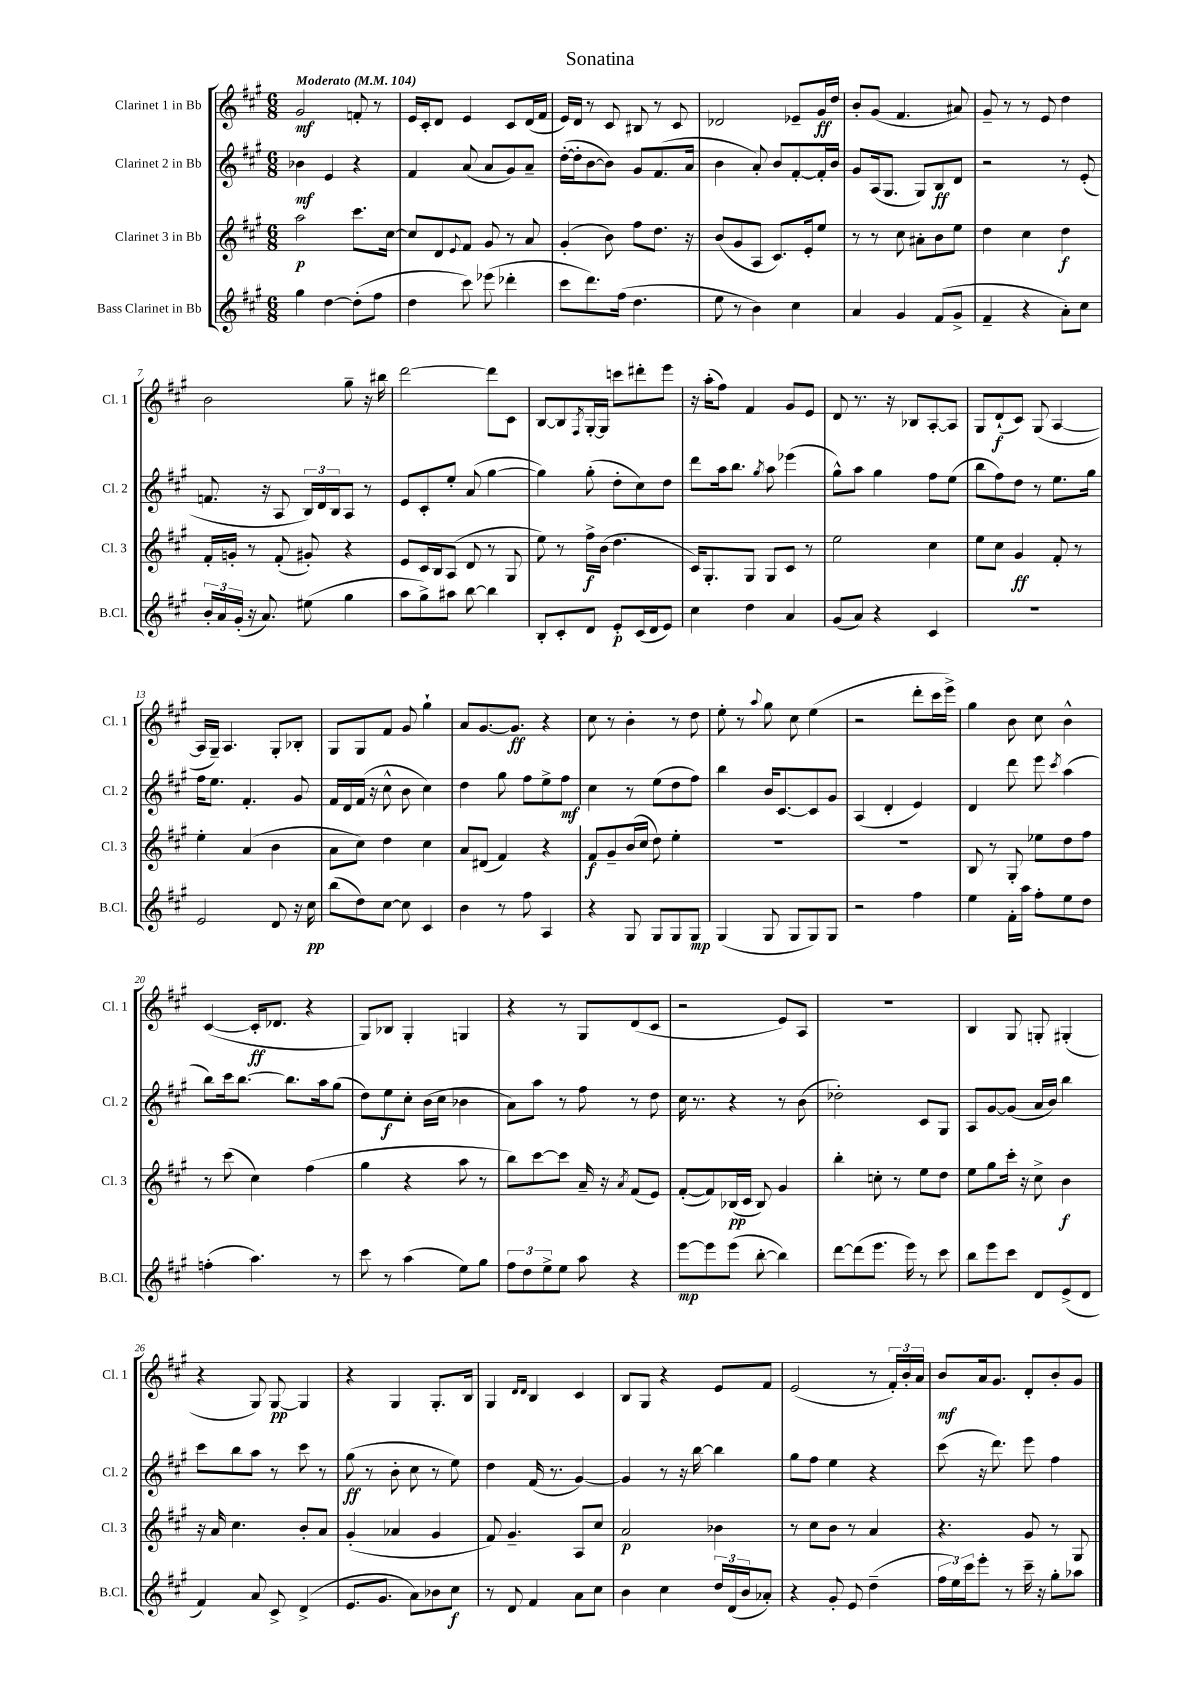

**kern	**kern	**kern	**kern
*staff4	*staff3	*staff2	*staff1
*clefG2	*clefG2	*clefG2	*clefG2
*k[f#c#g#]	*k[f#c#g#]	*k[f#c#g#]	*k[f#c#g#]
*M6/8	*M6/8	*M6/8	*M6/8
*MM104	*MM104	*MM104	*MM104
4gg#\	2aa\	4b-\	2g#/
[4dd\	.	4e/	.
(8dd'\]L	8.ccc#\L	4r	8f'/
8ff#\J	.	.	8r
.	[16cc#\Jk	.	.
=	=	=	=
4dd\	8cc#/]L	4f#/	16e/LL
.	.	.	16c#'/J
.	8d/	.	8d/J
.	8qqe/	.	.
8ccc#\)	8f#/J	(8a/	4e/
(8eee-\	8g#/	8a/L	.
4ddd-'\	8r	8g#/)	8c#/L
.	8a/	8a~/J	(16d/L
.	.	.	16f#/JJ
=	=	=	=
8ccc#\L	(4g#'/	([16dd'\LL	16e/LL)
.	.	16dd'\]J	16d/JJ
8.ddd\)	.	[8b\	8r
.	8b\)	8b\]J)	8c#/
(16ff#\Jk	.	.	.
4.dd\	8ff#\L	8g#/L	8B#/
.	8.dd\J	(8.f#/	8r
.	.	.	8c#/
.	16r	16a/Jk	.
=	=	=	=
8ee\	(8b/L	4b\	2d-/
8r	8g#/	.	.
4b\)	8A/J	8a'/)	.
.	8.c#/L)	8b/L	.
4cc#\	.	[8f#'/	8e-~/L
.	16e'/k	.	.
.	8ee/J	16f#'/]L	16g#/L
.	.	16b/JJ	16dd/JJ
=	=	=	=
4a/	8r	8g#/L	8b'/L
.	8r	(16A/k	(8g#/J
.	.	8.G#/J	.
4g#/	8cc#\	.	4.f#/
.	8a#'\L	8G#/L)	.
(8f#/L	8b\	8B/	.
8g#^/J	8ee\J	8d/J	8a#/)
=	=	=	=
4f#~/	4dd\	2r	8g#~/
.	.	.	8r
4r	4cc#\	.	8r
.	.	.	8e/
8a'\L)	4dd\	8r	4dd\
8cc#\J	.	(8e'/	.
=	=	=	=
24b'/LL	16f#'/LL	8.f/	2b\
24a/	.	.	.
.	16g'/JJ	.	.
(24g#'/JJ	.	.	.
16r	8r	.	.
8.a/)	.	16r	.
.	(8f#'/	8A/	.
(8ee#\	8g#'/)	24B/LL)	.
.	.	24d/	.
.	.	24B/J	.
4gg#\	4r	8A/J	8gg#~\
.	.	8r	16r
.	.	.	16bb#\
=	=	=	=
8aa\L	8e/L	8e/L	[2ddd\
8gg#^\)	16c#/L	8c#'/	.
.	16B/J	.	.
8aa#\J	(8A/J	8ee'/J	.
[8bb\	8d/	(8a/	.
4bb\]	8r	[4gg#\	8ddd\]L
.	8G#/	.	8c#\J
=	=	=	=
8B'/L	8ee\)	4gg#\])	[8B/L
8c#'/	8r	.	8B/]
.	.	.	8qF#/
8d/J	16ff#^\LL	(8gg#'\	[16G#'/L
.	(16b\JJ	.	16G#/]JJ
8e'/L	4.dd\	8dd'\L	8ccc\L
(16c#/L	.	8cc#\)	8ddd#'\
16d/J	.	.	.
8e/J)	.	8dd\J	8eee\J
=	=	=	=
4cc#\	16c#/LK)	8ddd\L	16r
.	8.G#'/	.	(16aa'\LK
.	.	16aa\k	8ff#\J)
.	.	8.bb\J	.
4dd\	8G#/J	.	4f#/
.	.	8qgg#/	.
.	8G#/L	8aa\	.
4a/	8c#/J	(4eee-\	8g#/L
.	8r	.	8e/J
=	=	=	=
(8g#/L	2ee\	8gg#^^\L)	8d/
8a/J)	.	8aa\J	8.r
4r	.	4gg#\	.
.	.	.	16r
.	.	.	8B-/L
4c#/	4cc#\	8ff#\L	[8A'/
.	.	(8ee\J	8A/]J
=	=	=	=
2.r	8ee\L	8bb\L	8G#/L
.	8cc#\J	8ff#\)	(8d`/
.	4g#/	8dd\J	8c#/J)
.	.	8r	(8G#/
.	8f#'/	8.ee\L	[4A/
.	8r	.	.
.	.	16gg#\Jk	.
=	=	=	=
2e/	4ee'\	16ff#\LK	16A/]LL
.	.	8.ee\J	16G#~/JJ)
.	.	.	4.A/
.	(4a/	4.f#'/	.
8d/	4b\	.	8G#'/L
16r	.	8g#/	8B-'/J
16cc#\	.	.	.
=	=	=	=
(8bb\L	8a\L	16f#/LL	8G#/L
.	.	16d/	.
8dd\)	8cc#\J)	(16f#/JJ	8G#/
.	.	16r	.
[8cc#\J	4dd\	8cc#^^\	8f#/J
8cc#\]	.	8b\	8g#/
4c#/	4cc#\	4cc#\)	4gg#`\
=	=	=	=
4b\	8a/L	4dd\	8a/L
.	(8d#/J	.	[8.g#/
8r	4f#/)	8gg#\	.
.	.	.	8.g#/]J
8ff#\	.	8ff#\L	.
4A/	4r	8ee^\	4r
.	.	8ff#\J	.
=	=	=	=
4r	8f#/L	4cc#\	8cc#\
.	8g#~/	.	8r
8G#/	(16b/L	8r	4b'\
.	16cc#/JJ	.	.
8G#/L	8dd\)	(8ee\L	.
8G#/	4ee'\	8dd\	8r
8G#/J	.	8ff#\J)	8dd\
=	=	=	=
(4G#/	2.r	4bb\	8ee'\
.	.	.	8r
.	.	.	8qqaa/
8G#/	.	16b/LK	8gg#\
.	.	[8.c#/	.
8G#/L	.	.	8cc#\
8G#/)	.	8c#/]	(4ee\
8G#/J	.	8g#/J	.
=	=	=	=
2r	2.r	(4A/	2r
.	.	4d'/	.
4ff#\	.	4e/)	8ddd'\L
.	.	.	16ccc#\L
.	.	.	16eee^\JJ)
=	=	=	=
4ee\	8B/	4d/	4gg#\
.	8r	.	.
16f#'\LL	8G#'/	8ddd\	8b\
16aa\JJ	.	.	.
8ff#'\L	8ee-\L	8eee\	8cc#\
.	.	8qccc#/	.
8ee\	8dd\	(4aa\	4b^^\
8dd\J	8ff#\J	.	.
=	=	=	=
(4ff'\	8r	8bb\L)	([4c#/
.	(8ccc#\	16ccc#\k	.
.	.	[8.bb\J	.
4.aa\)	4cc#\)	.	16c#'/]LK
.	.	.	8.d-/J
.	.	8.bb\]L	.
.	(4ff#\	.	4r
.	.	16aa\k	.
8r	.	(8gg#\J	.
=	=	=	=
8ccc#\	4gg#\	8dd\L)	8G#/L)
8r	.	8ee\	8B-/J
(4aa\	4r	8cc#'\J	4G#'/
.	.	(16b\LL	.
.	.	16cc#\JJ	.
8ee\L)	8aa\	4b-\	4G/
8gg#\J	8r	.	.
=	=	=	=
12ff#\L	8bb\L)	8a\L)	4r
12dd\	.	.	.
.	[8ccc#\	8aa\J	.
12ee^\	.	.	.
8ee\J	8ccc#\]J	8r	8r
8aa\	16a~/	8ff#\	8G#/L
.	16r	.	.
.	8qa/	.	.
4r	(8f#/L	8r	(8d/
.	8e/J)	8dd\	8c#/J
=	=	=	=
[8eee\L	([8f#'/L	16cc#\	2r
.	.	8.r	.
8eee\]	8f#/])	.	.
(8eee\J	(16B-/L	4r	.
.	16c#/JJ	.	.
[8bb'\	8B-/)	.	.
4bb\])	4g#/	8r	8e/L)
.	.	(8b\	8A/J
=	=	=	=
[8ddd\L	4bb'\	2dd-'\)	2.r
(8ddd\]	.	.	.
8.eee\J	8cc'\	.	.
.	8r	.	.
16eee\)	.	.	.
8r	8ee\L	8c#/L	.
8ccc#\	8dd\J	8G#/J	.
=	=	=	=
8bb\L	8ee\L	8A/L	4B/
8eee\	8gg#\	[8g#/	.
8ccc#\J	16ccc#'\Jk	(8g#/]J	8G#/
.	16r	.	.
8d/L	8cc#^\	16a/LL	8G'/
.	.	16b/JJ)	.
(8e^/	4b\	4bb\	(4G#'/
8d/J	.	.	.
=	=	=	=
4f#/)	16r	8ccc#\L	4r
.	16a/	.	.
.	4.cc#\	8bb\	.
8a/	.	8aa\J	8G#/)
8c#^/	.	8r	[8G#/
(4d^/	8b'/L	8ccc#\	4G#/]
.	8a/J	8r	.
=	=	=	=
8.e/L	(4g#'/	(8gg#\	4r
.	.	8r	.
8.g#/J	.	.	.
.	4a-/	8b'\	4G#/
8a\L)	.	8cc#\	.
8b-\	4g#/	8r	8.G#'/L
8cc#\J	.	8ee\)	.
.	.	.	16B/Jk
=	=	=	=
8r	8f#/)	4dd\	4G#/
8d/	4.g#~/	.	.
.	.	.	16qqd/LL
.	.	.	16qqd/JJ
4f#/	.	(16f#/	4B/
.	.	8.r	.
8a\L	8A/L	[4g#/)	4c#/
8cc#\J	8cc#/J	.	.
=	=	=	=
4b\	2a/	4g#/]	8B/L
.	.	.	8G#/J
4cc#\	.	8r	4r
.	.	16r	.
.	.	[16bb\	.
24dd/LL	4b-\	4bb\]	8e/L
(24d/	.	.	.
24b/J	.	.	.
8a-'/J)	.	.	8f#/J
=	=	=	=
4r	8r	8gg#\L	(2e/
.	8cc#\L	8ff#\J	.
8g#'/	8b\J	4ee\	.
8e/	8r	.	.
(4dd~\	4a/	4r	8r
.	.	.	24f#'/LL)
.	.	.	24b'/
.	.	.	24a/JJ
=	=	=	=
24ff#\LL	4.r	(8ccc#\	8b/L
24ee\)	.	.	.
24ccc#\J	.	.	.
8eee'\J	.	16r	16a/k
.	.	8.ddd\)	8.g#/J
8r	.	.	.
16ccc#~\	8g#/	8eee\	8d'/L
16r	.	.	.
8gg#'\L	8r	4ff#\	8b'/
8aa-\J	8G#/	.	8g#/J
==	==	==	==
*-	*-	*-	*-
